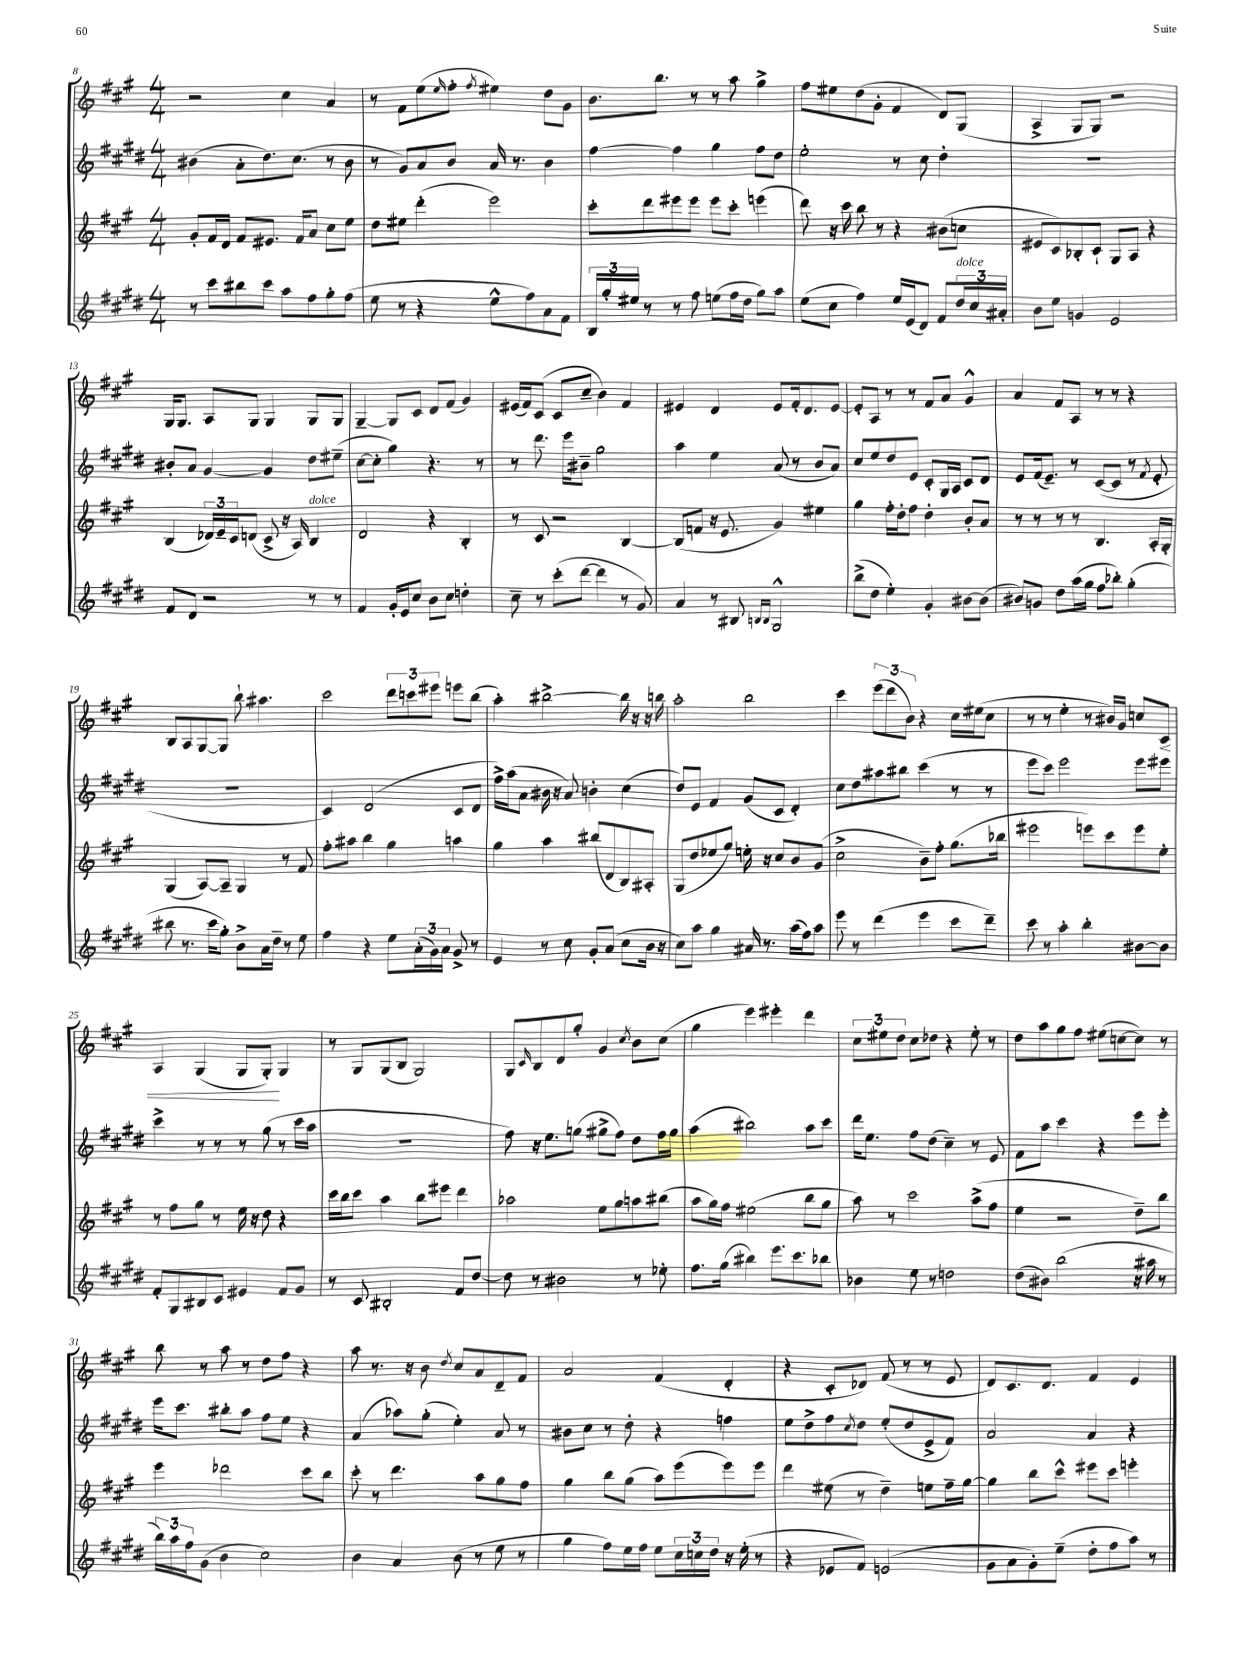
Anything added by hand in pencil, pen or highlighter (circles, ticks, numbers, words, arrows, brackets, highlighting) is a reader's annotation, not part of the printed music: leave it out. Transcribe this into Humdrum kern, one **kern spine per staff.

**kern	**kern	**kern	**kern
*staff4	*staff3	*staff2	*staff1
*clefG2	*clefG2	*clefG2	*clefG2
*k[f#c#g#d#]	*k[f#c#g#]	*k[f#c#g#d#]	*k[f#c#g#]
*M4/4	*M4/4	*M4/4	*M4/4
8r	8g#'/L	(4b#\	2r
8ccc#\L	16f#/L	.	.
.	16d/JJ	.	.
8bb#\	8f#/L	8a'\L	.
8ccc#\J	8.e#/J	8.dd#\)	.
8aa\L	.	.	4cc#\
.	16f#/LK	(8.cc#\J	.
8ff#\	8a/J	.	.
8gg#'\	8cc#\L	8r	4a/
(8ff#\J	8ee\J	8b#\	.
=	=	=	=
8ee\	8dd\L	8r	8r
8r	8ee#\J	8g#/L)	8f#\L
4r	(4ddd'\	8a/	(8ee\
.	.	.	16qqee/
.	.	8b/J	8ff#'\J
.	.	.	8qff#/
8ee^^\L	2eee\)	16a/	4ee#\)
.	.	8.r	.
8ff#\)	.	.	.
8a\	.	4b\	8dd\L
8f#\J	.	.	8g#\J
=	=	=	=
24B/LL	8ccc#'\L	[4ff#\	8.b\L
24gg#'/	.	.	.
24ee#/JJ	.	.	.
8r	8ddd\	.	.
.	.	.	8.bb\J
8r	8eee#\	4ff#\]	.
8ff#\	8eee#\J	.	8r
(8ee\L	8eee#\L	4gg#\	8r
16ff#\L	8ccc#'\J	.	8aa\
16dd#\JJ	.	.	.
8gg#\L)	(4eee\	8ff#\L	4gg#^\
8aa\J	.	8dd#\J	.
=	=	=	=
(8ee\L	8ddd\)	2ee'\	8ff#\L
8cc#\J	16r	.	8ee#\
.	16ccc#\	.	.
4ff#\)	8bb\	.	(8dd\
.	8r	.	8g#'\J
16ee/LL	4r	8r	4f#/
(16e/J	.	.	.
8d#/J)	.	8cc#\	.
8f#/L	(8b#\L	4dd#'\	8d/L)
24dd#/L	8cc\J	.	(8G#/J
24cc#/	.	.	.
24a#'/JJ	.	.	.
=	=	=	=
8b\L	8e#/L	1r	4A^/
8ee\J	8c#/)	.	.
4g/	8B-'/	.	8G#/L
.	8c#`/J	.	8G#/J)
2e/	8G#/L	.	2r
.	8A/J	.	.
.	4r	.	.
=	=	=	=
8f#/L	(4B/	8b#'/L	16G#/LK
.	.	.	8.G#/J
8d#/J	.	8a/J	.
2r	24d-/LL)	[4g#/	8A/L
.	24e~/	.	.
.	24c#/J	.	.
.	(8d/J	.	8G#/J
.	8c#^/	4g#/]	4G#/
.	16r	.	.
.	16A/)	.	.
8r	4B/	8dd#\L	8G#/L
8r	.	(8ee#~\J	8G#/J
=	=	=	=
4f#/	2d/	[8cc#\L	[4G#~/
.	.	8cc#'\]J	.
16g#'/LL	.	4gg#\)	8G#/]L
16e/J	.	.	.
8cc#/J	.	.	8c#/J
8b\L	4r	4.r	8d/L
8cc#\J	.	.	(8f#/J
4dd'\	4B'/	.	4g#/)
.	.	8r	.
=	=	=	=
8cc#~\	8r	8r	(16e#/LL
.	.	.	16f#/J)
8r	8c#/	8.ddd#\	(8c#/J
(8ccc#'\L	2r	.	8c#/L
.	.	16eee\LK	.
[8ddd#\J	.	8b#~\J	8cc#~/J
4ddd#\]	.	2gg#\	4b\)
8r	[4B/	.	4f#/
8g#/)	.	.	.
=	=	=	=
4a/	(8B/]L	4aa\	4e#/
.	8f/J	.	.
8r	16r	4ee\	4d/
.	8.e/	.	.
8B#/	.	.	.
16qqB/LL	.	.	.
16qqB/JJ	.	.	.
2G#^^/	4g#/)	(8a/	8e#/L
.	.	8r	16f#'/k
.	.	.	8.d/
.	4ee#\	8b/L	.
.	.	8a/J)	[8e#/J
=	=	=	=
(8bb^\L	4gg#\	8cc#/L	8e#'/]L
8dd#\J	.	8ee/	8A/J
4ee'\)	16ff#'\LL	8dd#/	8r
.	16dd'\J	.	.
.	8ff#\J	8e/J	8r
4g#'/	4dd'\	8c#'/L	8f#/L
.	.	16G#/L	8a/J
.	.	16A/JJ	.
[8b#\L	8b'/L	8c#/L	4g#^^/
(8b#\]J	8a/J	8d#/J	.
=	=	=	=
8b#/L)	8r	8e/L	4a/
8g/J	8r	(16f#/k	.
.	.	8.e~/J)	.
8dd#\L	8r	.	8f#/L
(16aa\L	8r	8r	8A/J
16gg#\JJ	.	.	.
8ff#\L	4.B/	([8c#/L	8r
8bb-'\J)	.	8c#/]J	8r
(4gg#'\	.	8r	4r
.	.	8qf#/	.
.	16A'/LL	8e'/	.
.	16G#'/JJ	.	.
=	=	=	=
8bb#\	(4G#/	1r	8B/L
8.r	.	.	8A/
.	[8A/L)	.	[8G#/
16ccc#\LK	.	.	.
8gg#'\J)	8A~/]J	.	8G#/]J
8b^\L	4G#/	.	8bb`\
16a\L	.	.	4.aa#\
16dd#~\JJ	.	.	.
8r	8r	.	.
8ee\	8f#/	.	.
=	=	=	=
4ff#\	8ff#'\L	4c#/)	2ccc#\
.	8aa#\J	.	.
4r	4bb\	(2d#/	.
8ee\L	4gg#\	.	12ddd\L
.	.	.	12ccc\
(24a'\L	.	.	.
24g#\)	.	.	12eee#\J
24a\JJ	.	.	.
8g#^/	4aa\	8c#/L	8eee\L
8r	.	8d#/J	(8bb\J
=	=	=	=
4e/	4gg#\	16ff#^\LL)	4aa'\)
.	.	(16aa\J	.
.	.	8a\J	.
8r	4aa\	16b#\	[2bb#^\
.	.	16r	.
8cc#\	.	8a/)	.
8g#'/L	(8bb#/L	4b'\	.
(8a/J	8d/	.	.
8cc#\L	8B/)	(4cc#\	16bb#\]
.	.	.	16r
16b\Jk	8A#'/J	.	16r
16r	.	.	16bb\
=	=	=	=
8cc#\L)	(8G#/L	8dd#/L)	2aa'\
8aa\J	8dd/	8e/J	.
4gg#\	8ee-/	4f#/	.
.	8gg#/J)	.	.
16a#/	16ee'\	(8g#/L	2bb\
8.r	16r	.	.
.	8cc#/L	8c#/J	.
(16aa\LL	8b/	4d#'/)	.
16ff#\J)	.	.	.
8aa\J	(8g#/J	.	.
=	=	=	=
8eee\	2cc#^\	8cc#\L	4ccc#\
8r	.	8dd#\	.
(4ddd#\	.	8aa#\	(12eee\L
.	.	.	12ddd\
.	.	8bb#\J	.
.	.	.	12b\J)
4eee\	8b~\L)	(4ccc#\	4r
.	8ff#'\J	.	.
8ccc#\L	(8.gg#\L	8r	16cc#\LL
.	.	.	(16ee#\J
8ddd#~\J)	.	8r	8cc#\J
.	16bb-\Jk	.	.
=	=	=	=
8ccc#\	2eee#\	8eee\L	8r
8r	.	8ccc#\J)	8r
4aa'\	.	2eee\	4ee'\
4bb'\	8eee\L)	.	8r
.	8ccc#\	.	16b#/LL)
.	.	.	16g#/JJ
[8b#\L	8eee\	8eee\L	8cc/L
8b#\]J	8ee'\J	8eee#\J	8c#/J
=	=	=	=
8f#'/L	8r	4ccc#^\	4A/
8G#/	8ff#\L	.	.
8B#/	8gg#\J	8r	(4G#/
8c#/J	8r	8r	.
4e#/	16ee\	8r	8G#/L
.	16r	.	.
.	8dd\	(8gg#\	8G#'/J)
8f#/L	4r	8r	4G#/
8g#/J	.	16ccc#\LL	.
.	.	16aa\JJ	.
=	=	=	=
8r	16ccc#\LL	1r	8r
.	16bb\J	.	.
8c#/	8ccc#\J	.	8G#/L
2B#'/	4aa\	.	(8G#/
.	.	.	8B/J
.	8bb\L	.	2G#/)
.	8eee#\J	.	.
8f#/L	4ddd\	.	.
[8dd#/J	.	.	.
=	=	=	=
8dd#\]	2aa-\	8ff#\)	8G#/L
.	.	.	16qqc#/
8r	.	16r	8B/
.	.	8.ee\L	.
2b#\	.	.	8d/
.	.	(8gg\J	8gg#'/J
.	8ee\L	8gg#^\L	4g#/
.	8gg#\	8ff#\J)	.
.	.	.	8qcc#/
8r	8aa\	8dd#\L	8b\L
8ee-'\	(8bb#\J	16ff#\L	(8cc#\J
.	.	16gg#\JJ	.
=	=	=	=
8.ff#\L	8aa\L	(4aa\	4gg#\
.	16gg#\L)	.	.
(16gg#\Jk	16ff#\JJ	.	.
4bb#\)	(2ee#\	2bb#\)	4eee\)
8.eee\L	.	.	4eee#'\
8.ccc#\	.	.	.
.	8bb\L	8aa\L	4ddd\
8bb-\J	8gg#\J	8ccc#\J	.
=	=	=	=
4b-\	8aa\)	16ddd#\LK	12cc#\L
.	.	8.ee\J	.
.	.	.	12ee#\
.	8r	.	.
.	.	.	12dd\J
8ee\	2ccc#\	8ff#\L	8cc#\L
8r	.	(8dd#\J	8dd-\J
2dd\	.	4cc#~\)	4r
.	(8aa^\L	8r	8ee#'\
.	8ff#\J	8e/	8r
=	=	=	=
(8dd#\L	4ee\	8f#\L	8dd\L
8b#\J)	.	8aa\J	8aa\
(2bb\	2r	4ccc#\	8gg#\
.	.	.	8ff#\J
.	.	4r	(8ee#\L
.	.	.	[8cc\
16r	8dd~\L)	8eee\L	8cc\]J)
16aa#\	.	.	.
8r	8bb\J	8eee'\J	8r
=	=	=	=
24bb\LL)	4eee\	16eee\LK	8bb\
24aa\	.	.	.
.	.	8.ccc#\J	.
24ff#\J	.	.	.
(8g#\J	.	.	8r
4b\	2ddd-\	8bb#'\L	8aa\
.	.	8aa\J	8r
2cc#\)	.	8ff#\L	8dd\L
.	.	8ee\J	8ff#\J
.	8ccc#\L	4r	4r
.	8bb\J	.	.
=	=	=	=
4b\	8ccc#'\	(4a/	8aa\
.	8r	.	8.r
4a/	4.ddd\	8aa-\L)	.
.	.	.	16r
.	.	(8gg#'\J	8b\
.	.	.	8qdd/
(8b\	.	4ee'\)	8cc#/L
8r	8aa\L	.	8a/
8ee\	8gg#\	8a/	8d~/
8r	8ff#\J	8r	8f#/J
=	=	=	=
4gg#\	4gg#\	8b#\L	2a/
.	.	8cc#\J	.
8ff#\L)	8bb\L	8r	.
16ee\L	(8gg#\J	8dd#'\	.
16ff#\JJ	.	.	.
8ee\L	8aa\L)	4r	(4f#/
24cc#\L	(8eee\	.	.
24cc\	.	.	.
24dd#\JJ	.	.	.
16r	8eee\)	4ff\	4d'/
(16ee'\	.	.	.
8r	8eee\J	.	.
=	=	=	=
4r	4ddd\	8ee\L	4r
.	.	8dd#^\	.
8e-/L	(8ee#\	8ff#\	8c#'/L
.	.	8qcc#/	.
8f#/J)	8r	8dd#\J	8d-/J)
(2e/	4dd~\)	(8ee'/L	(8f#/
.	.	8dd#/	8r
.	8ee\L	8e^/	8r
.	16ff#~\L	8f#/J)	8e/
.	[16gg#\JJ	.	.
=	=	=	=
8g#\L	4gg#\]	2a/	8d/L)
8a\	.	.	8.c#/
8g#'\)	8bb\L	.	.
.	.	.	8.d/J
(8ee~\J	8ccc#^^\J	.	.
8dd#'\L	8eee#\L	4a/	4f#/
8ff#\	8ccc#\J	.	.
8aa\J)	4eee'\	4r	4e/
8r	.	.	.
==	==	==	==
*-	*-	*-	*-
